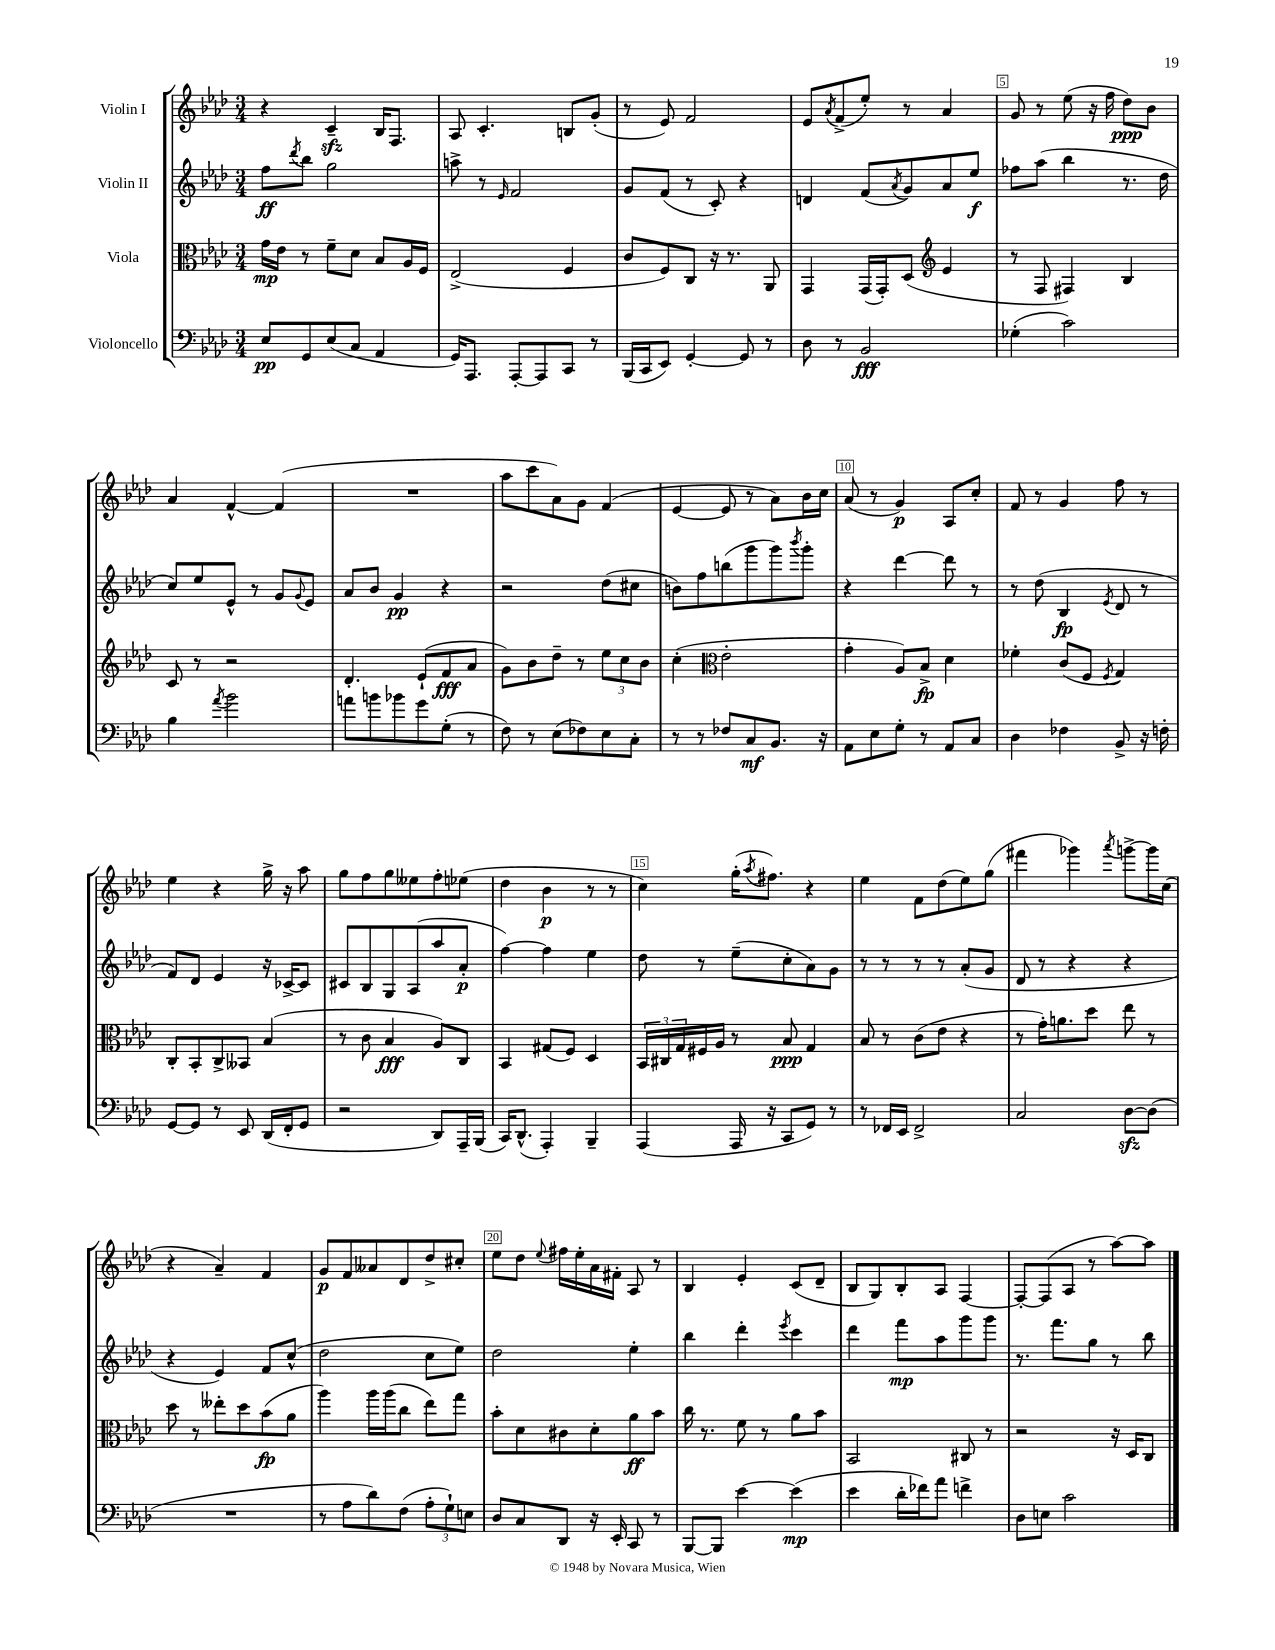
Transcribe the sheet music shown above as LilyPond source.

<<
\new StaffGroup <<
\new Staff = "s0" \with { instrumentName = "Violin I" } {
    \clef treble \key aes \major \numericTimeSignature \time 3/4
    r4 c'4--\sfz bes16 f8. |
    aes8 c'4.-. b8 g'8-.( |
    r8 ees'8) f'2 |
    ees'8 \acciaccatura { aes'8 } f'8->( ees''8-.) r8 aes'4 |
    g'8 r8 ees''8( r16 f''16 des''8\ppp) bes'8 |
    aes'4 f'4~-^ f'4( |
    R2. |
    aes''8 c'''8 aes'8) g'8 f'4( |
    ees'4~ ees'8 r8 aes'8) bes'16 c''16 |
    aes'8( r8 g'4\p) aes8 c''8-. |
    f'8 r8 g'4 f''8 r8 |
    ees''4 r4 g''16-> r16 aes''8 |
    g''8 f''8 g''8 eeses''8 f''8-. ees''8( |
    des''4 bes'4\p r8 r8 |
    c''4) g''16-.( \acciaccatura { aes''8 } fis''8.) r4 |
    ees''4 f'8 des''8( ees''8) g''8( |
    fis'''4 ges'''4) \acciaccatura { aes'''8 } g'''8~-> g'''16 c''16( |
    r4 aes'4--) f'4 |
    g'8\p f'8 aeses'8 des'8 des''8-> cis''8-. |
    ees''8 des''8 \appoggiatura { ees''8 } fis''16 ees''16-. aes'16 fis'16-. aes8 r8 |
    bes4 ees'4-. c'8( des'8-- |
    bes8 g8) bes8-. aes8 f4~ |
    f8~-. f8( aes8 r8 aes''8~) aes''8 \bar "|." |
}
\new Staff = "s1" \with { instrumentName = "Violin II" } {
    \clef treble \key aes \major \numericTimeSignature \time 3/4
    f''8\ff \acciaccatura { des'''8 } bes''8 g''2 |
    a''8-> r8 \grace { ees'16 } f'2 |
    g'8 f'8( r8 c'8-.) r4 |
    d'4 f'8( \acciaccatura { aes'8 } g'8) aes'8 ees''8\f |
    fes''8 aes''8( bes''4 r8. des''16 |
    c''8) ees''8 ees'8-^ r8 g'8 \appoggiatura { g'8 } ees'8 |
    aes'8 bes'8 g'4\pp r4 |
    r2 des''8( cis''8 |
    b'8) f''8 b''8( g'''8 g'''8) \acciaccatura { bes'''8 } g'''8-. |
    r4 des'''4~ des'''8 r8 |
    r8 des''8( bes4\fp \acciaccatura { ees'8 } des'8 r8 |
    f'8) des'8 ees'4 r16 ces'16~-> ces'8 |
    cis'8 bes8 g8 aes8( aes''8 aes'8-.\p |
    f''4~) f''4 ees''4 |
    des''8 r8 ees''8--( c''8-. aes'8) g'8 |
    r8 r8 r8 r8 aes'8-.( g'8 |
    des'8 r8 r4 r4 |
    r4 ees'4) f'8 c''8-^( |
    des''2 c''8 ees''8) |
    des''2 ees''4-. |
    bes''4 des'''4-. \acciaccatura { ees'''8 } c'''4 |
    des'''4 f'''8\mp aes''8 g'''8 g'''8 |
    r8. f'''8. g''8 r8 bes''8 \bar "|." |
}
\new Staff = "s2" \with { instrumentName = "Viola" } {
    \clef alto \key aes \major \numericTimeSignature \time 3/4
    g'16\mp ees'16 r8 f'8-- des'8 bes8 aes16 f16 |
    ees2->( f4 |
    c'8 f8) c8 r16 r8. aes,8 |
    g,4 g,16( g,16-.) des8( \clef treble ees'4 |
    r8 f8 fis4) bes4 |
    c'8 r8 r2 |
    des'4.-. ees'8-!( f'8\fff aes'8 |
    g'8) bes'8 des''8-- r8 \tuplet 3/2 { ees''8 c''8 bes'8 } |
    c''4-.( \clef alto ees'2-. |
    g'4-. aes8) bes8->\fp des'4 |
    fes'4-. c'8( f8 \acciaccatura { f8 } g4) |
    c8-. bes,8-. c8-> beses,8 bes4( |
    r8 c'8 bes4\fff aes8) c8 |
    bes,4 gis8( f8) des4 |
    \tuplet 3/2 { bes,16 cis16 g16 } fis16 aes16 r8 bes8\ppp g4 |
    bes8 r8 c'8( ees'8 r4 |
    r8 g'16-.) a'8. des''8 ees''8 r8 |
    des''8 r8 eeses''8-. des''8 bes'8\fp( aes'8 |
    aes''4) aes''16 aes''16( c''8 ees''8) g''8 |
    bes'8-. des'8 cis'8 des'8-. aes'8\ff bes'8 |
    c''16 r8. f'8 r8 aes'8 bes'8 |
    bes,2 cis8 r8 |
    r2 r16 des16 c8 \bar "|." |
}
\new Staff = "s3" \with { instrumentName = "Violoncello" } {
    \clef bass \key aes \major \numericTimeSignature \time 3/4
    ees8\pp g,8 ees8( c8 aes,4 |
    g,16) aes,,8. aes,,8~-. aes,,8 c,8 r8 |
    bes,,16( c,16 ees,8) g,4~-. g,8 r8 |
    des8 r8 bes,2\fff |
    ges4-.( c'2) |
    bes4 \acciaccatura { aes'8 } bes'2 |
    a'8 b'8 bes'8 g'8 g8-.( r8 |
    f8) r8 ees8( fes8) ees8 c8-. |
    r8 r8 fes8 c8\mf bes,8. r16 |
    aes,8 ees8 g8-. r8 aes,8 c8 |
    des4 fes4 bes,8-> r16 f16-. |
    g,8~ g,8 r8 ees,8 des,16( f,16-. g,8 |
    r2 des,8) aes,,16-- bes,,16( |
    c,16) des,8.-^( aes,,4-.) bes,,4-- |
    aes,,4( aes,,16 r16 c,8 g,8) r8 |
    r8 fes,16 ees,16 fes,2-> |
    c2 des8~\sfz des8( |
    R2. |
    r8 aes8 des'8) f8( \tuplet 3/2 { aes8-. g8-!) e8 } |
    des8 c8 des,8 r16 ees,16-. c,8 r8 |
    bes,,8~ bes,,8 ees'4~ ees'4\mp( |
    ees'4 des'16-. fes'16) aes'8 f'4-> |
    des8 e8 c'2 \bar "|." |
}
>>
>>
\layout { \context { \Score \override BarNumber.break-visibility = ##(#f #t #t) barNumberVisibility = #(every-nth-bar-number-visible 5) \override BarNumber.stencil = #(make-stencil-boxer 0.1 0.3 ly:text-interface::print) } }
